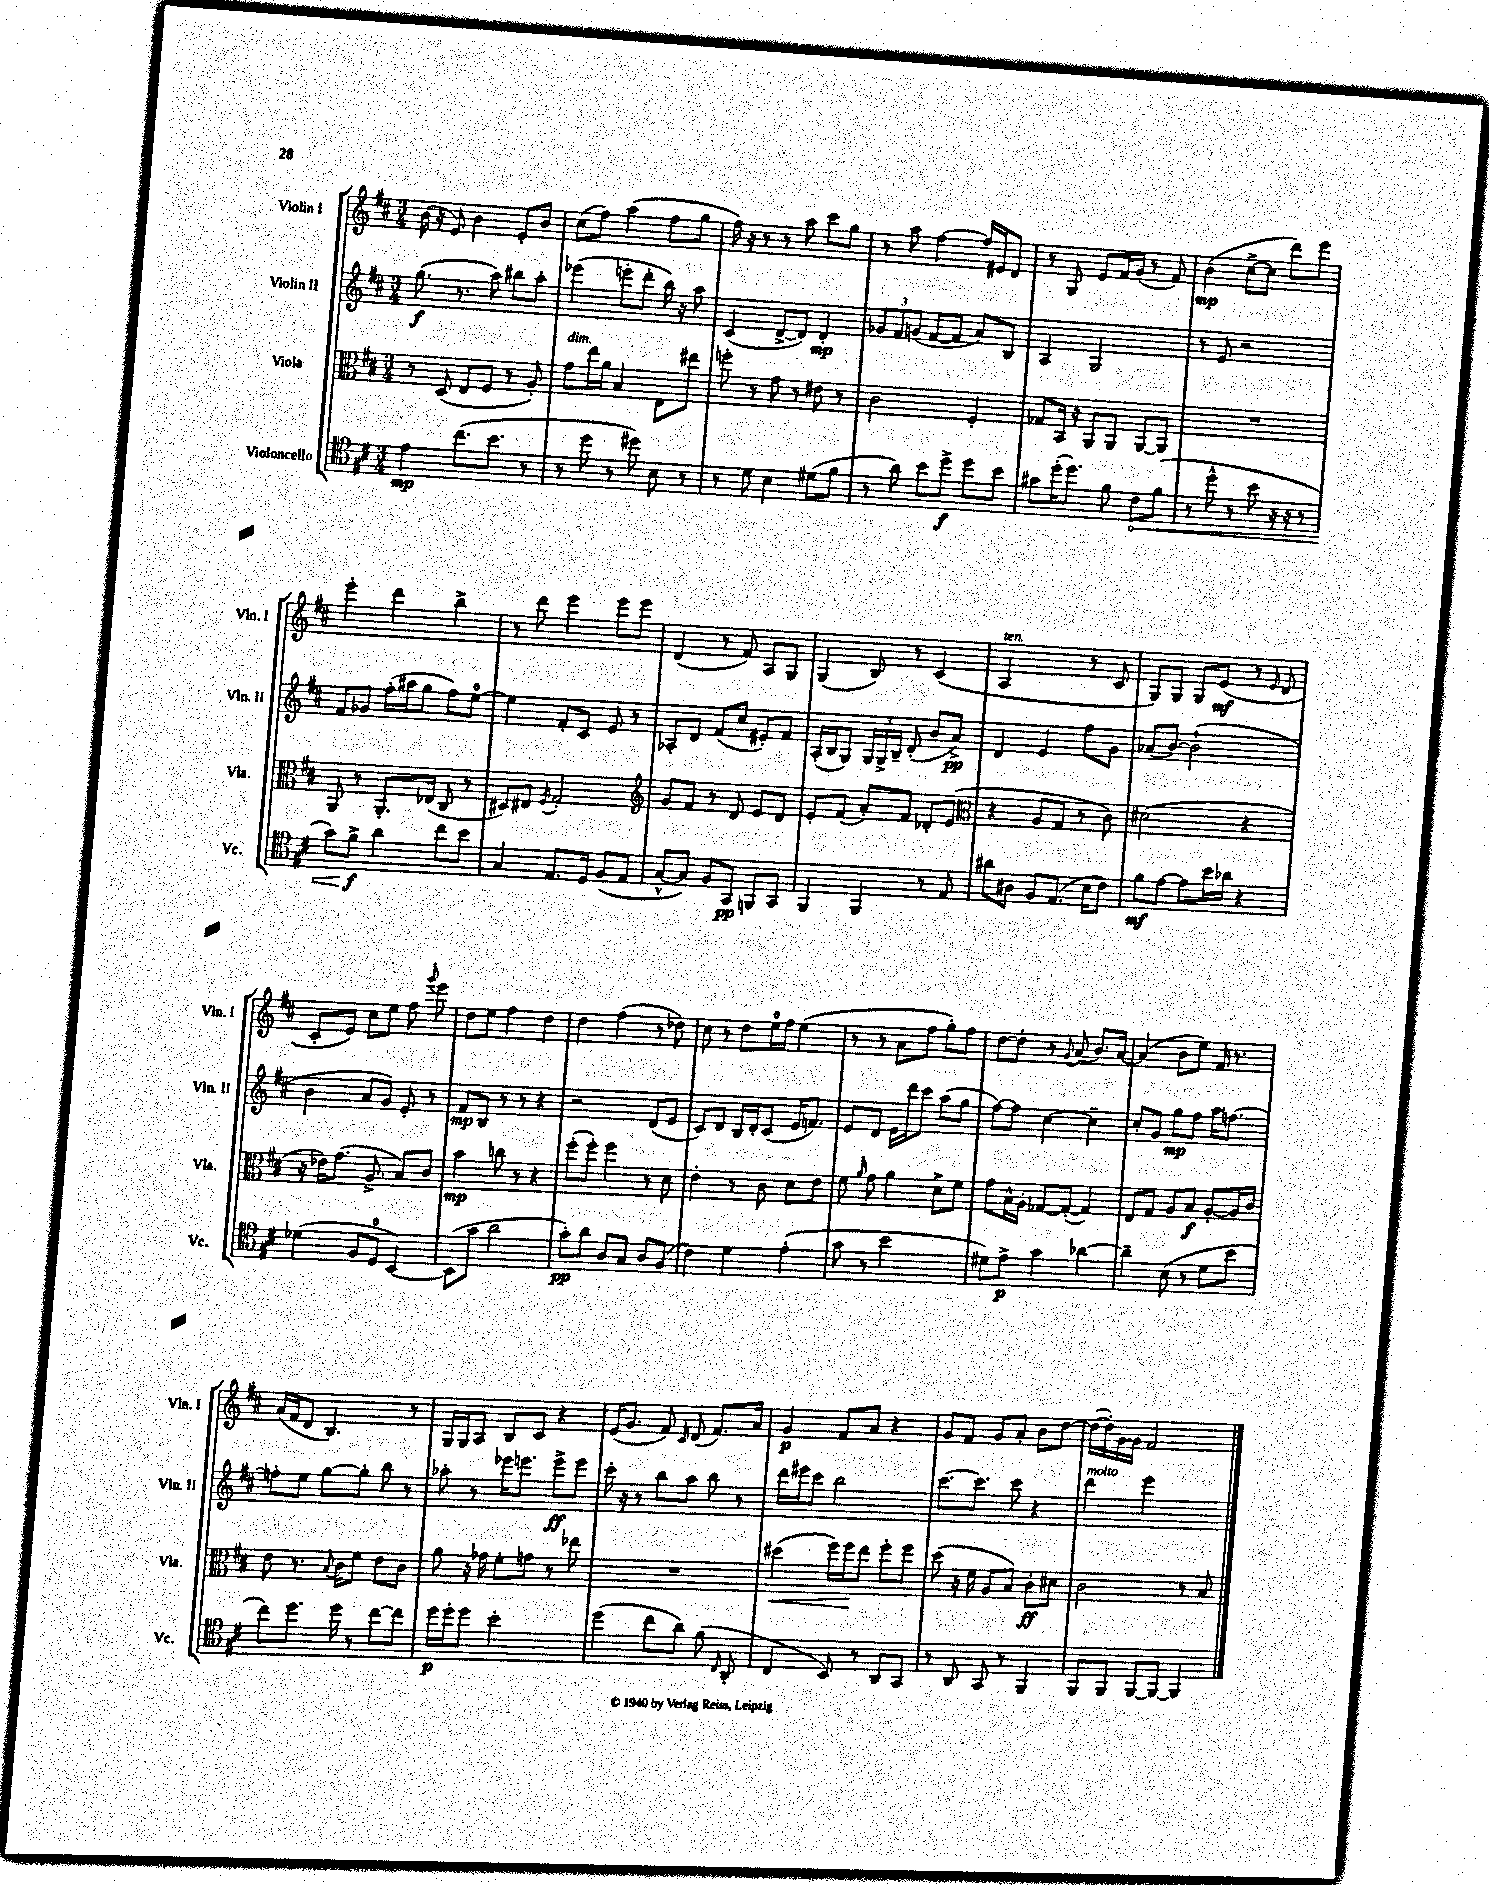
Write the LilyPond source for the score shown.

<<
\new StaffGroup <<
\new Staff = "s0" \with { instrumentName = "Violin I" shortInstrumentName = "Vln. I" } {
    \clef treble \key d \major \numericTimeSignature \time 3/4
    \autoBeamOff b'16( r16 e'8) b'4 e'8[-. b'8] |
    cis''8[( fis''8]) a''4( fis''8[ g''8] |
    fis''16) r16 r8 r8 a''8 cis'''8[ g''8] |
    r8 a''8 fis''4~ fis''16[ eis'16 d'8] |
    r8 g8 e'8[ fis'16 g'16]( r8 fis'8) |
    b'4\mp( cis''8[~-> cis''8] d'''8[) e'''8] |
    e'''4-. d'''4 b''4-> |
    r8 d'''8 e'''4 e'''8[ e'''8] |
    d'4( r8 fis'8) a8[ g8] |
    g4( b8) r8 cis'4( |
    a2^\markup { \italic "ten." } r8 cis'8 |
    g8[) g8] g8[ e'8]\mf( r8 \grace { e'16 } d'8 |
    cis'8[-. e'8]) cis''8[ e''8] fis''8 \appoggiatura { g'''8 } e'''8 |
    d''8[ e''8] fis''4 d''4 |
    d''4 fis''4( r8 des''8) |
    cis''8 r8 d''8[ e''16-0 fis''16] e''4( |
    r8 r8 a'8[ fis''8] g''8[-.) fis''8] |
    d''8[~ d''8]-. r8 \appoggiatura { g'8 } a'8( b'8.[) a'16]~ |
    a'4( b'8[ e''8]) fis'16 r8. |
    a'16[( fis'16 d'8] b4.) r8 |
    g16[ g16 a8] b8[ cis'8] r4 |
    e'16[( g'8.] fis'8) \grace { cis'16 } d'8( fis'8.[) a'16] |
    g'4\p fis'8[ a'8] r4 |
    g'8[ fis'8] g'8[ a'8]-. b'8[ d''8]~ |
    d''16[~( d''16-.) g'16~ g'16] fis'2 \bar "|." |
}
\new Staff = "s1" \with { instrumentName = "Violin II" shortInstrumentName = "Vln. II" } {
    \clef treble \key d \major \numericTimeSignature \time 3/4
    \autoBeamOff g''8.\f( r8. a''8) bis''8[ a''8]-. |
    ees'''4( e'''8[-. d'''8]-. b''16) r16 a''8 |
    cis'4( d'8[~-> d'8]) d'4-.\mp |
    \tuplet 3/2 { ges'8[ fis'8 g'8]( } fis'8[~ fis'8] a'8[) b8] |
    a4 g2 |
    r8 e'8 r2 |
    fis'8[ ges'8] fis''16[-.( ais''16 g''8] fis''8[) e''8]-0~ |
    e''4 fis'8[-. cis'8] e'8 r8 |
    aes8[-. d'8] fis'8[( cis''8] eis'8[-.) fis'8] |
    a16[-.( b16 g8]) \tuplet 3/2 { g16[ g16-> b16]-- } d'8-.( b'8[ a'8]->\pp) |
    d'4 e'4 fis''8[ g'8] |
    aes'8[( b'8]~) b'2-!( |
    b'4 a'8[ g'8]) e'8-. r8 |
    fis'8[\mp b8] r8 r8 r4 |
    r2 d'8[( e'8] |
    cis'8[) d'8] b16[ d'16-. cis'8]( e'16[ f'8.]) |
    e'8[ d'8] e'16[ d'''16 cis'''8] a''8[( g''8] |
    fis''8[~) fis''8] cis''4~ cis''4-- |
    cis''8[-. g'8] g''8[\mp fis''8] a''16[ f''8.]~ |
    f''8[-. e''8] g''8[~ g''8]-. b''8 r8 |
    aes''8-. r8 ees'''16[ e'''8.] e'''8[->\ff e'''8] |
    cis'''16-. r16 r8 b''8[ a''8] b''8 r8 |
    d'''16[ eis'''16 cis'''8] b''2 |
    cis'''8.[~ cis'''8.] cis'''8 r4 |
    d'''4^\markup { \italic "molto" } e'''2 \bar "|." |
}
\new Staff = "s2" \with { instrumentName = "Viola" shortInstrumentName = "Vla." } {
    \clef alto \key d \major \numericTimeSignature \time 3/4
    \autoBeamOff r8 d8( e8[ fis8] r8 a8-.) |
    g'8[^\markup { \italic "dim." } e''16 a'16] b4 e8[ eis''8] |
    f''8-. r8 g'8 r8 eis'8 r8 |
    cis'2 fis4-. |
    ges8[ b,16] r16 a,8[ a,8] a,8[~ a,8] |
    R2. |
    a,8 r8 a,8.[-. ees16]( cis8 r8 |
    dis8[) eis8] \acciaccatura { fis8 } g2-. |
    \clef treble g'8[ fis'8] r8 d'8 e'8[ d'8] |
    e'8[-. fis'8]( a'8[-.) fis'8] des'8[-. e'8]( |
    \clef alto r4 a8[ g8] r8 cis'8) |
    dis'2( r4 |
    r16 ees'16[) g'8.]( a8.-> b8[) cis'8] |
    b'4\mp c''8 r8 r4 |
    fis''8[-.( fis''8]-.) fis''4 r8 d'8 |
    e'4-. r8 cis'8 d'8[ e'8] |
    fis'8 \grace { a'16 } g'8 a'4 d'8[-> fis'8] |
    g'8[ b16-^ a16]-. ges8[~ ges8]~-.( ges4) |
    e8[ g8] a8[ b8]\f a8[~-. a16 cis'16] |
    e'8 r8. \appoggiatura { b8 } cis'16[ fis'8] e'8[ cis'8] |
    a'8 r16 ges'16 fis'8[-. g'8] r8 ees''8 |
    R2. |
    dis''4\<( fis''16[) fis''16\! e''8] fis''8[-. fis''8] |
    d''8( r16 fis'16 a8[ b8]) cis'8[-.\ff dis'8] |
    cis'2 r8 b8 \bar "|." |
}
\new Staff = "s3" \with { instrumentName = "Violoncello" shortInstrumentName = "Vc." } {
    \clef tenor \key d \major \numericTimeSignature \time 3/4
    \autoBeamOff e'4\mp cis''8.[( b'8.] r8 |
    r8 d''8 r8 dis''8) b8 r8 |
    r8 d'8 b4 dis'8[( fis'8] |
    r8 a'8) b'8[ d''8]->\f d''8[ b'8] |
    gis'8[ d''16-.( d''8.]) fis'8 \once \override Hairpin.circled-tip = ##t cis'8[\< fis'8]( |
    r8 d''8-^ r8 b'8 r16 r16 r8 |
    g'8[) fis'8]->\f\! a'4 cis''8[ b'8] |
    g4 e8.[ d16] fis8[( e8] |
    g8[~-^ g8]) fis8[ g,8]\pp f,8[ g,8] |
    fis,4 fis,4 r8 e8 |
    ais'8[ ais8] fis8[ e8.]( b16[ cis'8]) |
    fis'8[\mf e'8]~ e'8[ b'16 aes'16] r4 |
    des'4( fis8[ d8]-0 b,4~) |
    b,8[( g'8] a'2 |
    g'8[-.\pp) a'8] a8[ g8] a8[ fis8]( |
    cis'4) d'4 e'4-.( |
    g'8 r8 b'2 |
    dis'8[) e'8]->\p g'4 aes'4~ |
    aes'4-- b8( r8 d'8[ b'8] |
    cis''8[) d''8.] d''16 r8 cis''8[~ cis''8] |
    d''16[\p d''16-. d''8] b'2-. |
    d''4( cis''8[ a'8]) fis'8( \grace { cis16 } a,8-. |
    cis4 b,8) r8 a,8[ g,8] |
    r8 a,8 g,8 r8 fis,4 |
    fis,8[ fis,8] fis,8[~ fis,8]~ fis,4 \bar "|." |
}
>>
>>
\layout { \context { \Score \remove "Bar_number_engraver" } }
